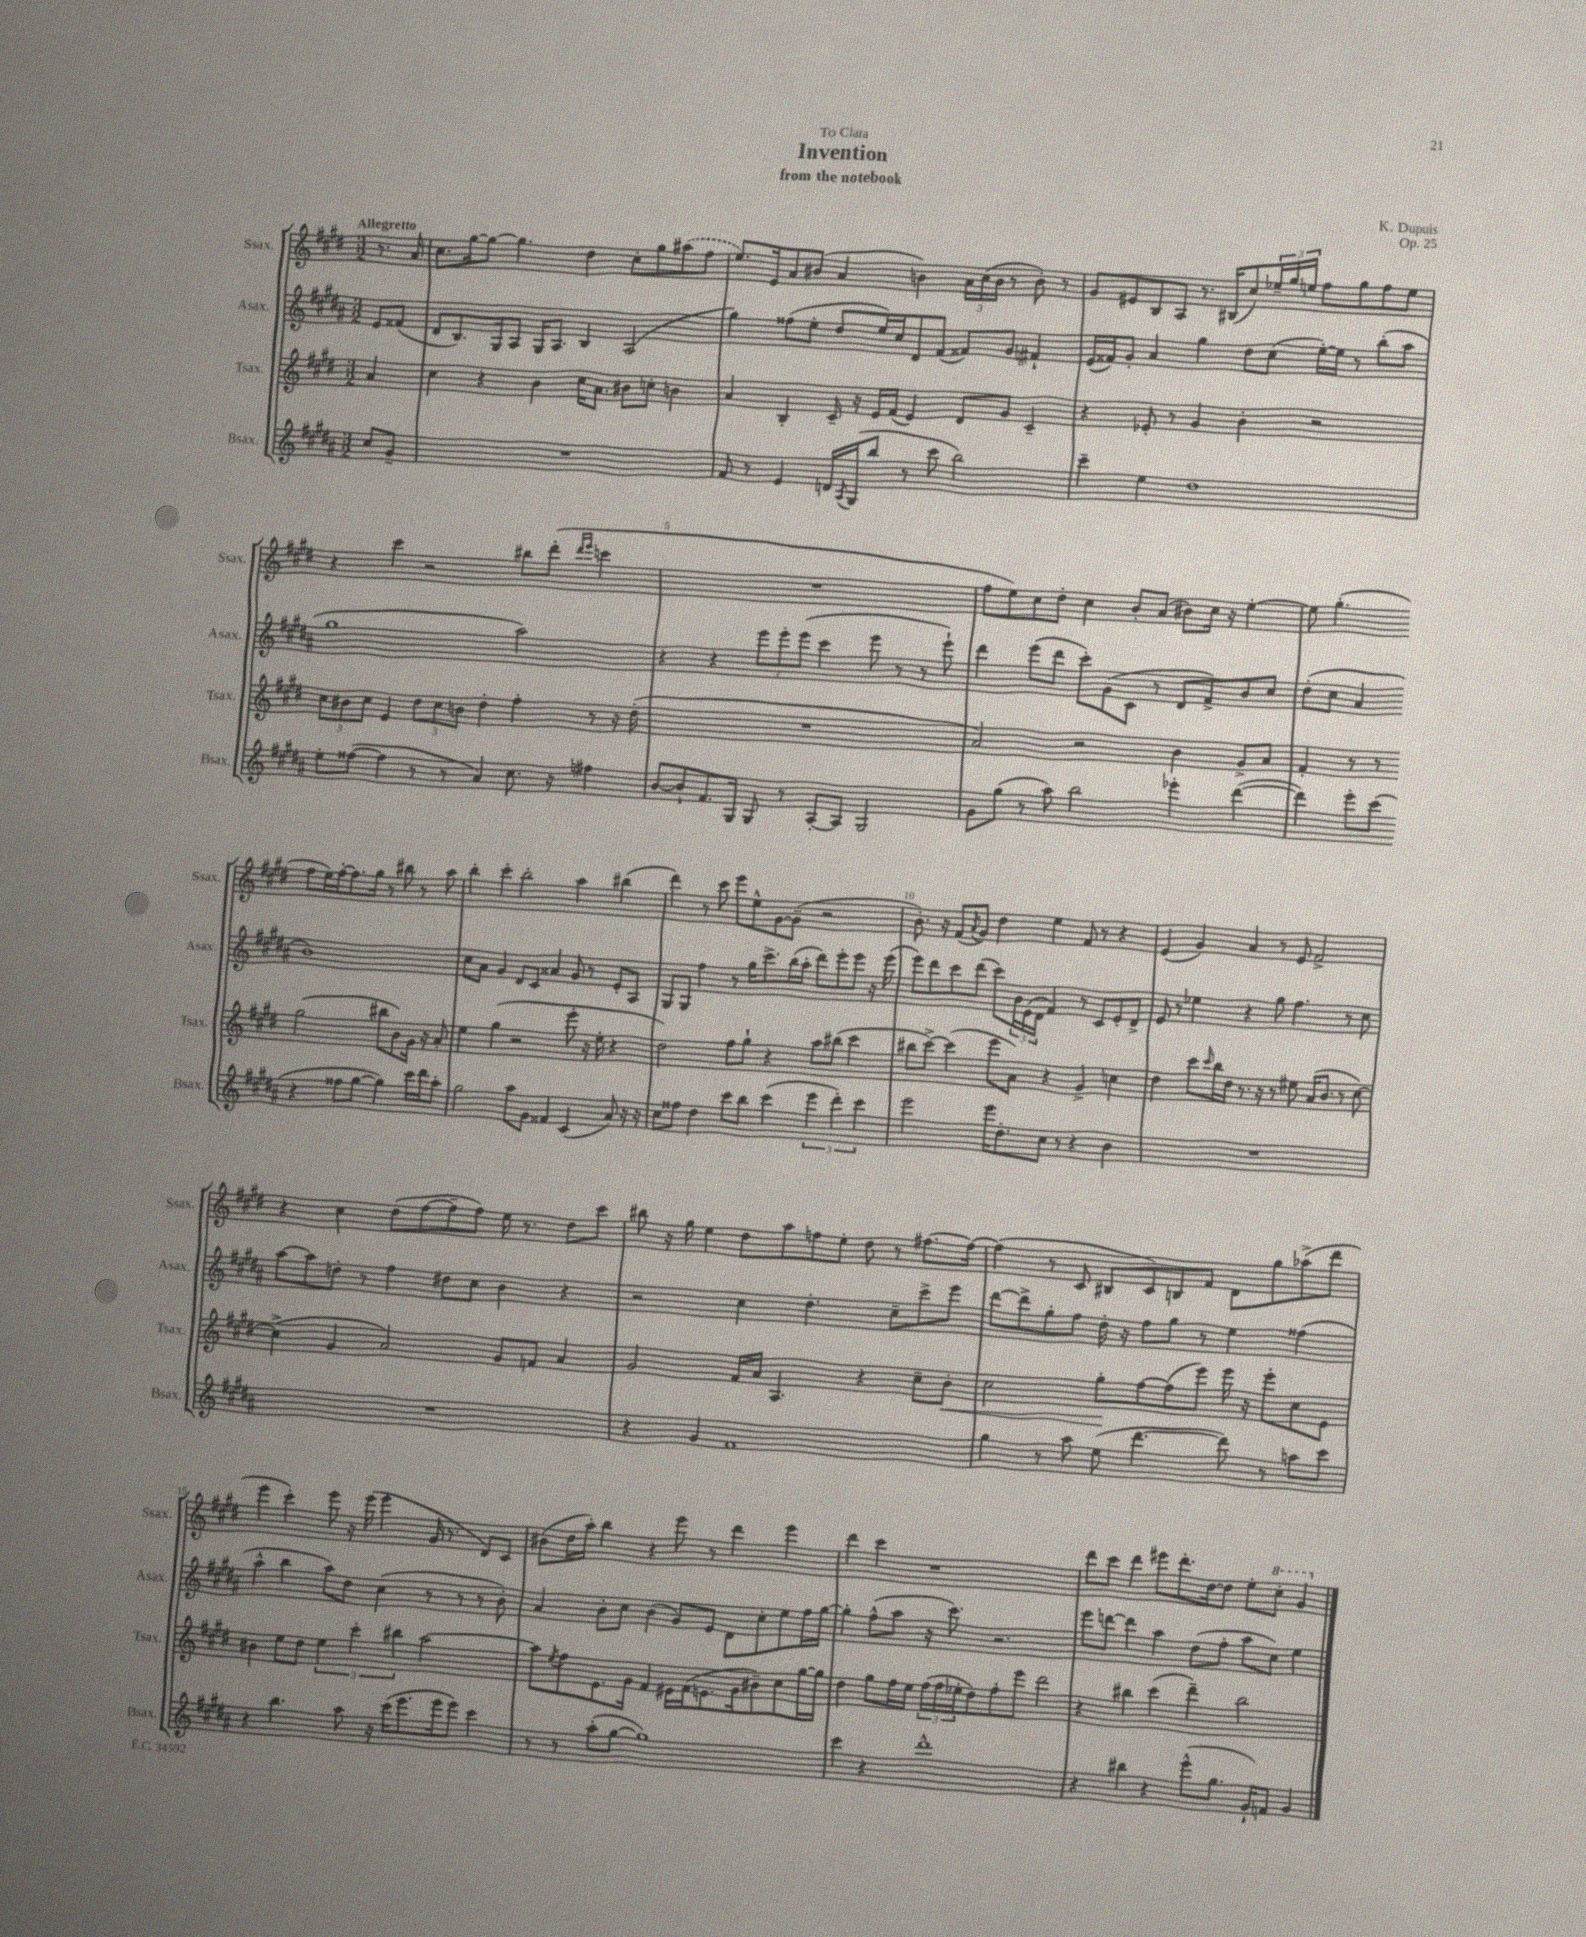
\header { title = "Invention" composer = "K. Dupuis" subtitle = "from the notebook" dedication = "To Clara" opus = "Op. 25" }
<<
\new StaffGroup <<
\new Staff = "s0" \with { instrumentName = "Ssax." shortInstrumentName = "Ssax." } {
    \clef treble \key e \major \numericTimeSignature \time 3/2 \partial 4 \tempo "Allegretto"
    r8. a'16 |
    cis''8. gis''16~ gis''8~ gis''4. dis''4 cis''8-. gis''8 \once \slurDashed ais''8( fis''8 |
    e''8.) e'16 a'8 bis'8( a'4 b'4) \tuplet 3/2 { a'16 cis''16( b'16 } r8 b'8-.) r8 |
    gis'8 eis'8 b8 a8 r8. bis16( cis''8) \tuplet 3/2 { ees''16-- gis''16 e''16 } fis''8 gis''8 fis''8 e''8 |
    r4 cis'''4 r2 bis''8 dis'''8-.( \grace { dis'''16 e'''16 } c'''4 |
    R1. |
    fis''8 e''8) cis''8 dis''8-. cis''4 b'8-. a'8( bis'8) cis''16 r16 e''4~-. |
    e''8 gis''4.-.( fis''8 e''16) fis''16~-. fis''8. gis''16 r8 bis''8 r8 a''8 |
    b''4-. cis'''4-. b''2-. a''4 bis''4( |
    dis'''4) r8 cis'''8 e'''8 e''8-^ gis'8~ gis'8--( r2 |
    b'8.-.) r16 fis'8( \acciaccatura { a'8 } gis'8) dis''4 e''4 fis'8 r8 r4 |
    e'4( gis'4) a'4 r8 e'8 fis'2-> |
    r4 cis''4 dis''8( fis''8~ fis''8-- fis''8) e''16 r8. dis''8 cis'''8 |
    bis''8 r16 gis''16 e''4 dis''8 a''8 f''8 e''8-. dis''8 r8 fis''8.~ fis''16~ |
    fis''4( r8 cis'8 bis8 cis'8) b8 fis'8 dis'8 gis''8 aes''8->( dis'''8 |
    e'''4 cis'''4-.) e'''8 r16 e'''16( e'''4 gis'16 r8. dis'8) cis'8 |
    bis'8( dis''16 a''16-.) b''4 r4 e'''8 r8 dis'''4 e'''4 |
    dis'''4 cis'''4 r1 |
    dis'''8 cis'''8 dis'''4 eis'''8 dis'''8.-. dis''16~ dis''8 e''8-. \ottava #1 cis'''8-. gis''4 \ottava #0 \bar "|." |
}
\new Staff = "s1" \with { instrumentName = "Asax." shortInstrumentName = "Asax." } {
    \clef treble \key b \major \numericTimeSignature \time 3/2 \partial 4
    e'8 fisis'8( |
    dis'8 b8.) gis16 ais8 gis16 ais8. b4 ais2( |
    gis''4) fisis''8( e''8-. dis''8 e''16) cis''16 dis'8 fis'8( fisis'8) gis'8 fis'4-! |
    e'16( fisis'16) gis'8-. ais'4 gis''4 dis''8 cis''8( e''16~-.) e''16 r8 b''8-.( ais''8 |
    gis''1 ais''2) |
    r4 r4 \tuplet 3/2 { e'''8 e'''8-. e'''8( } cis'''4 e'''8 r8 r8 e'''8-!) |
    dis'''4 e'''8( dis'''8 cis'''8-.) gis'8( cis'8 r8 dis'8 fis'8->) b'8 cis''8 |
    dis''8-.( cis''8 ais'4 b'1) |
    cis''8 ais'8 gis'4 dis'8 cis'8 aisis'4 gis'8 r8 e'8-. ais8 |
    gis8 gis8 fis''4 r8 gis''16 cis'''8.-> b''16( ais''16-. dis'''8) e'''8-. e'''8 r16 e'''16( |
    e'''8) dis'''8 cis'''8 dis'''8( cis'''8) \tuplet 3/2 { b'16 e'16( dis'16 } fis'4) r8 cis'8 e'8-. dis'8-> |
    e'8 r8 ees''4 r4 gis''8 fis''4. r8 cis''8 |
    ais''8~ ais''8 d''8-. r8 fis''4 dis''8 cis''8 b'4 r4 |
    r2 cis''4 dis''4.-. cis''8-- cis'''8-> e'''8 |
    dis'''8~ dis'''8-> gis''8-. fis''8 dis''16-. r16 fis''8 gis''8 r8 e''4 fisis''4( |
    ais''4-^ b''4 ais''8) dis''8 cis''4( r8 r8 r8 b'8-.) |
    ais'4 b'8-. cis''8 b'4( gis'8) e'8 dis'8 cis''8-. e''8 fis''16 gis''16~ |
    gis''4-. fis''8-^( ais''8 r16 cis'''8.) r2. |
    e'''8 d'''8~ d'''4 ais''4 dis''8( fis''8-. ais''8 cis''8) e''4 \bar "|." |
}
\new Staff = "s2" \with { instrumentName = "Tsax." shortInstrumentName = "Tsax." } {
    \clef treble \key e \major \numericTimeSignature \time 3/2 \partial 4
    a'4 |
    cis''4 r4 b'4 cis''16 a'8. bis'8 c''8-. b'4 |
    a'4 b4-. cis'16-- r16 e'16 fis'16( e'4) dis'8 gis'8 cis'4-- |
    r4 ees'8-. r8 gis'4 b'4-. r2 |
    \tuplet 3/2 { cis''8 bis'8 cis''8 } e'4 \tuplet 3/2 { dis''8 cis''8 b'8 } dis''4-. fis''4-. r8 r16 dis''16-.( |
    R1. |
    a'2) r2 b'4 gis'8-> a'8 |
    fis'4-. r8 r8 gis''2( bis''8 b'8) gis'16 r16 a'8-. |
    e''4 gis''4( r2 e'''8-. r16 e''16-. r4 |
    dis''2) fis''8 gis''8-! r4 a''8 bis''8( cis'''4 |
    bis''8 cis'''8~->) cis'''4( e'''8 a'8) r4 gis'4-> c''4 |
    dis''4 cis'''8 \grace { cis'''16 } b''16 dis''16 r8. r16 r8 eis''8 a'16( b'8. r8 cis''8~) |
    cis''4->( gis'4 a'2) gis'8 f'8 a'4 |
    gis'2 fis'16 a'16 a4. r4 cis''8-- b'8-.\< |
    cis''2 gis''8-.\! fis''8~ fis''8( e'''8) e'''16 r16 e'''8-. cis''8 e'8 |
    bis'4 e''8 dis''8 \tuplet 3/2 { e''4 cis'''4-. bis''4 } a''2~ |
    a''8 \acciaccatura { e''8 } fis''8 e'8. gis'16 fis'4 eis'16 fis'16( e'8. gis'16 bis'8--) cis''8 gis''16~ gis''16 |
    dis''4 gis''8 fis''16 e''16 \tuplet 3/2 { fis''16( fis''16 ees''16-. } dis''8) fis''8-. e'''8 dis'''2 |
    r4 bis''4 cis'''4( dis'''4--) bis''2 \bar "|." |
}
\new Staff = "s3" \with { instrumentName = "Bsax." shortInstrumentName = "Bsax." } {
    \clef treble \key b \major \numericTimeSignature \time 3/2 \partial 4
    cis''8 gis'8-- |
    R1. |
    fis'8 r8 e'4 d'16 \acciaccatura { ais8 } gis16( b''8 r8 cis'''8 b''2) |
    cis'''4-- e''4 dis''1 |
    e''8-. fisis''8~( fisis''4 r8 r8 ais'4) cis''8. r16 fis''4 |
    b'8~ b'8-! fis'8. gis16 gis8 r8 ais8~-. ais8 gis2 |
    gis'8 gis''8( r8 ais''8) b''2 ees'''4-. dis'''4~( |
    dis'''4) e'''8-. cis'''8( r4 fisis''8 gis''8~ gis''4) cis'''16 dis'''16 ais''8-. |
    gis''2 ais''8 gis'8 fisis'4 cis'4( ais'8) r16 r16 |
    cis''8 fisis''8 dis''4 cis'''8 b''8 cis'''4( \tuplet 3/2 { e'''4 dis'''4-.) cis'''4 } |
    e'''2 e'''16 dis''8.-. cis''8 r8 r4 b'4 |
    R1. |
    R1. |
    r4 gis'4 fis'1 |
    gis''4 r8 ais''8 e''8( dis'''4.~ dis'''8) r8 a''8 cis'''8 |
    r4 b''4. ais''8 r16 cis'''16( e'''8. e'''16 e'''8) cis'''4 |
    r8 r8 ais''8-.( gis''8~ gis''1) |
    cis'''4 r4 dis'''1-^ |
    r4 bis''4 r4 e'''8-^( gis''8. gis'16-!) f'8 gis'4 \bar "|." |
}
>>
>>
\layout { \context { \Score \override BarNumber.break-visibility = ##(#f #t #t) barNumberVisibility = #(every-nth-bar-number-visible 5) } }
